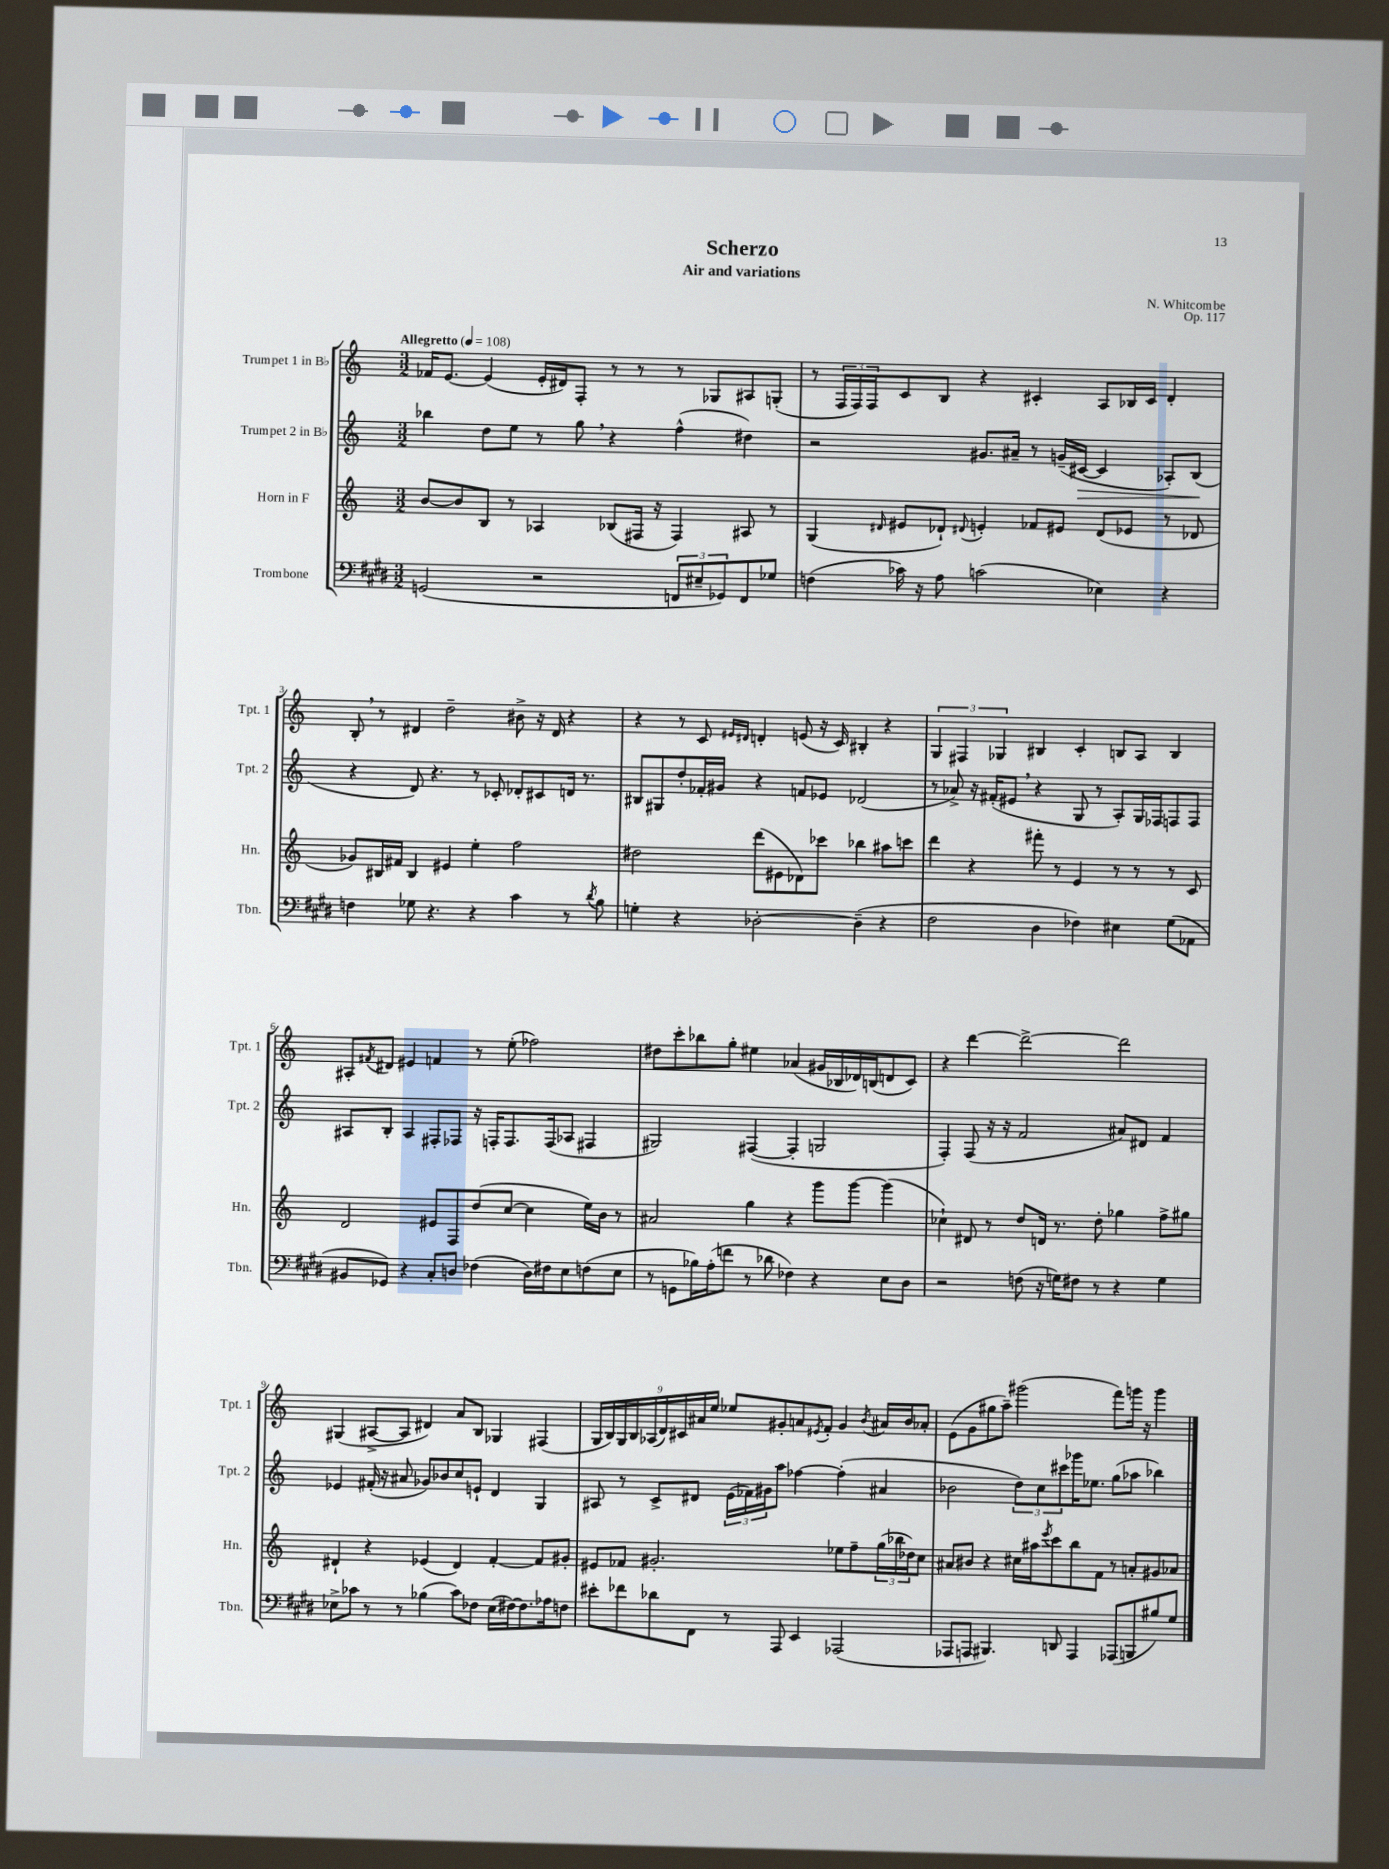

**kern	**kern	**kern	**dynam	**kern
*part4	*part3	*part2	*part2	*part1
*staff4	*staff3	*staff2	*staff2	*staff1
*I"Trombone	*I"Horn in F	*I"Trumpet 2 in B♭	*	*I"Trumpet 1 in B♭
*I'Tbn.	*I'Hn.	*I'Tpt. 2	*	*I'Tpt. 1
*clefF4	*clefG2	*clefG2	*	*clefG2
*k[f#c#g#d#]	*k[]	*k[]	*	*k[]
*M3/2	*M3/2	*M3/2	*	*M3/2
*MM108	*MM108	*MM108	*	*MM108
=1	=1	=1	=1	=1
!	!	!	!	!LO:TX:a:B:t=Allegretto
(2GGn/	[8b/L	4bb-X\	.	16f-X/KL
.	.	.	.	[8.e/J
.	8b/]	.	.	.
.	8B/J	8dd\L	.	(4e/]
.	8r	8ee\J	.	.
2r	4A-X/	8r	.	16e'/LL
.	.	.	.	16d#X/J)
.	.	8gg,\	.	8F'/J
.	(8B-X/L	4r	.	8r
.	16F#X/Jk	.	.	8r
.	16r	.	.	.
12FFn/L	4F#/)	(4ff^^\	.	8r
12E#X~/	.	.	.	.
.	.	.	.	8G-X/L
12GG-X/)	.	.	.	.
8FF/	8A#X/	4dd#X\)	.	8A#X/
8G-X/J	8r	.	.	(8Gn'/J
=2	=2	=2	=2	=2
(4Fn\	(4G/	2r	.	8r
.	.	.	.	24F/LL
.	.	.	.	24F/)
.	.	.	.	24F/J
.	16qqd#X/	.	.	.
16c-X\)	8e#X/L	.	.	8c/
16r	.	.	.	.
8A\	8d-X`/J)	.	.	8B/J
.	8qqd#X/	.	.	.
(2cn\	4en'/	8.g#X/L	.	4r
.	.	16a#X~/Jk	.	.
.	8f-X/L	8r	.	4c#X'/
.	8e#X/J	(16gn~/LL	.	.
!	!	!	!LO:HP:b	!
.	.	[16c#X/JJ	>	.
4E-X\)	(8d#/L	4c#/]	.	8A/L
.	8e-X/J	.	.	16B-X/L
.	.	.	.	16c#/JJ
4r	8r	8A-X'/L)	.	4d'/
.	8d-X/	(8B/J	.	.
.	.	.	]	.
!!LO:LB:g=z
=3	=3	=3	=3	=3
4Fn\	8g-X/L)	4r	.	8B',/
.	16B#X/L	.	.	8r
.	16f#X/JJ	.	.	.
8G-X\	4B#/	8d/)	.	4d#X/
4.r	.	4.r	.	.
.	4e#X/	.	.	2dd~\
4r	4ee'\	8r	.	.
.	.	8c-X'/	.	.
4c#\	2ff\	8d-X'/L	.	8b#X^\
.	.	8c#X/	.	16r
.	.	.	.	16d#/
8r	.	16dn/Jk	.	4r
.	.	8.r	.	.
8qd#/	.	.	.	.
8B\	.	.	.	.
=4	=4	=4	=4	=4
4Gn'\	2dd#X\	8B#X/L	.	4r
.	.	8G#X/	.	.
4r	.	8dd'/	.	8r
.	.	16f-X'/L	.	8c/
.	.	16g#X/JJ	.	.
.	.	.	.	16qqe#X/LL
.	.	.	.	16qqd#X/JJ
[2D-X'\	(8ddd\L	4r	.	4dn'/
.	8e#X\	.	.	.
.	8d-X\)	8fn/L	.	(8en/
.	8ccc-X\J	8e-X/J	.	16r
.	.	.	.	16c/)
(4D-~\]	4bb-X\	(2d-X/	.	4B#X'/
4r	8aa#X\L	.	.	4r
.	8cccn\J	.	.	.
=5	=5	=5	=5	=5
2F#\	4ddd\	8r	.	6G/
.	.	8a-X^/)	.	.
.	.	.	.	6F#X/
.	4r	16r	.	.
.	.	(16f#X'/KL	.	.
.	.	.	.	6G-X/
.	.	8e#X,/J	.	.
4D#\	8fff#X'\	4r	.	4B#X/
.	8r	.	.	.
4F-X\)	4e/	8G/	.	4c'/
.	.	8r	.	.
4E#X\	8r	8A'/L)	.	8Bn/L
.	8r	16G/L	.	8A/J
.	.	16F-X/J	.	.
(8G#\L	8r	8Fn/	.	4B/
8AA-X\J	8c/	8F/J	.	.
!!LO:LB:g=z
=6	=6	=6	=6	=6
8BB#X/L	2d/	8A#X/L	.	8A#X'/L
.	.	.	.	8qf#X/
8GG-X/J)	.	8B'/J	.	8d#X/J
4r	.	4A#/	.	4e#X/
8C#'/L	8e#X/L	8F#X'/L	.	4fn/
8Dn/J	8F/	8F-X/J	.	.
(4F-X\	(8dd/	16r	.	8r
.	.	16Fn'/KL	.	.
.	[8cc/J	8.F/	.	(8ee'\
16D\LL)	4cc\]	.	.	2ff-X\)
16F#X\J	.	(16F/k	.	.
8E\	.	8A-X/J	.	.
(8Fn\	16ee\LL)	4F#X/	.	.
.	16b\JJ	.	.	.
8E\J	8r	.	.	.
=7	=7	=7	=7	=7
8r	2a#X/	2G#X/)	.	8dd#X\L
8GGn\L	.	.	.	8ccc'\
16B-X\L)	.	.	.	8bb-X\
(16A'\J	.	.	.	.
8fn\J	.	.	.	8gg'\J
8r	4gg\	([4F#X/	.	4ee#X\
8d-X\	.	.	.	.
4F-X\)	4r	4F#'/]	.	(4a-X/
4r	8ggg\L	2Gn/	.	16g#X/LL
.	.	.	.	16B-X/
.	[8ggg\J	.	.	16d-X/)
.	.	.	.	(16Bn/J
8E\L	(4ggg\]	.	.	8dn/
8D#\J	.	.	.	8c/J)
=8	=8	=8	=8	=8
2r	4cc-X`\)	4F'/)	.	4r
.	8d#X/	(8F/	.	[4ddd\
.	8r	16r	.	.
.	.	16r	.	.
(8Fn\	8dd/L	2f/	.	2ddd^\_
16r	16dn/Jk	.	.	.
16Gn\KL)	8.r	.	.	.
8F#X\J	.	.	.	.
8r	8dd'\	.	.	.
4r	4gg-X\	8a#X/L)	.	2ddd\]
.	.	8d#X/J	.	.
4G\	8ff^\L	4f/	.	.
.	8gg#X\J	.	.	.
!!LO:LB:g=z
=9	=9	=9	=9	=9
8E-X^\L	4d#X`/	4e-X/	.	(4G#X/
8c-X\J	.	.	.	.
8r	4r	(16f#X'/	.	[8A#X^/L
.	.	16r	.	.
8r	.	8a#X/	.	8A#/J]
(4B-X\	(4e-X/	8g-X/L)	.	4d#X/)
.	.	8b-X/	.	.
8c-\L)	4d#/)	8cc/	.	8a/L
8F-X\J	.	8en`/J	.	8B/J
(16E-\LL	[4f'/	4d/	.	4G-X/
[16F#X\J)	.	.	.	.
8.F#\]	.	.	.	.
.	8f/L]	4G/	.	(4F#X/
16A-X\k	.	.	.	.
8Fn\J	8g#X'/J	.	.	.
=10	=10	=10	=10	=10
8e#X'\L	8e#X/L	8A#X/	.	18G/LL
.	.	.	.	18B/)
.	.	.	.	18G/
8f-X\	8f-X/J	8r	.	.
.	.	.	.	18B/
.	.	.	.	(18A-X/
8d-X\	2.g#X'/	8c^/L	.	.
.	.	.	.	18d/)
.	.	.	.	18c#X/
8FF#\J	.	8d#X/J	.	.
.	.	.	.	18a#X/
.	.	.	.	18ee/JJ
8r	.	(24e\LL	.	8ee-X/L
.	.	24f-X\)	.	.
.	.	24g#X\J	.	.
8AAA/	.	8aa\J	.	8g#X'/
4EE/	.	[4ff-X\	.	8an/
.	.	.	.	8qe#X/
.	.	.	.	8f'/J
(2AAA-X/	8ee-X\L	(4ff-'\]	.	4g#/
.	8ff~\	.	.	.
.	.	.	.	8qb/
.	(24gg\L	4a#X/	.	16a#X/LL
.	24bb-X\	.	.	.
.	.	.	.	16b/J
.	24dd-X\J)	.	.	.
.	8cc\J	.	.	8a-X'/J
=11	=11	=11	=11	=11
8AAA-X/L	8a#X/L	2b-X\	.	(8e\L
8AAAn/J	8b#X/J	.	.	8g\
4.BBB#X/)	4r	.	.	8gg#X\
.	.	.	.	8aa~\J)
.	16cc#X\LL	12dd\L)	.	(2ggg#X\
.	16aa#X\J	.	.	.
.	.	12cc\	.	.
.	8qeee/	.	.	.
8DDn/	8ccc\	.	.	.
.	.	12ccc#X\	.	.
4AAA/	8bb\	16ggg-X\K	.	.
.	.	8.ee-X\J	.	.
.	8f\J	.	.	.
(8AAA-X/L	8r	(8gg\L	.	8fff\L)
8BBBn/	8an'/L	8aa-X\J	.	16gggn\Jk
.	.	.	.	16r
8B#X/)	8g#X/	4bb-X\)	.	4ggg\
8G#/J	8a-X/J	.	.	.
==	==	==	==	==
*-	*-	*-	*-	*-
